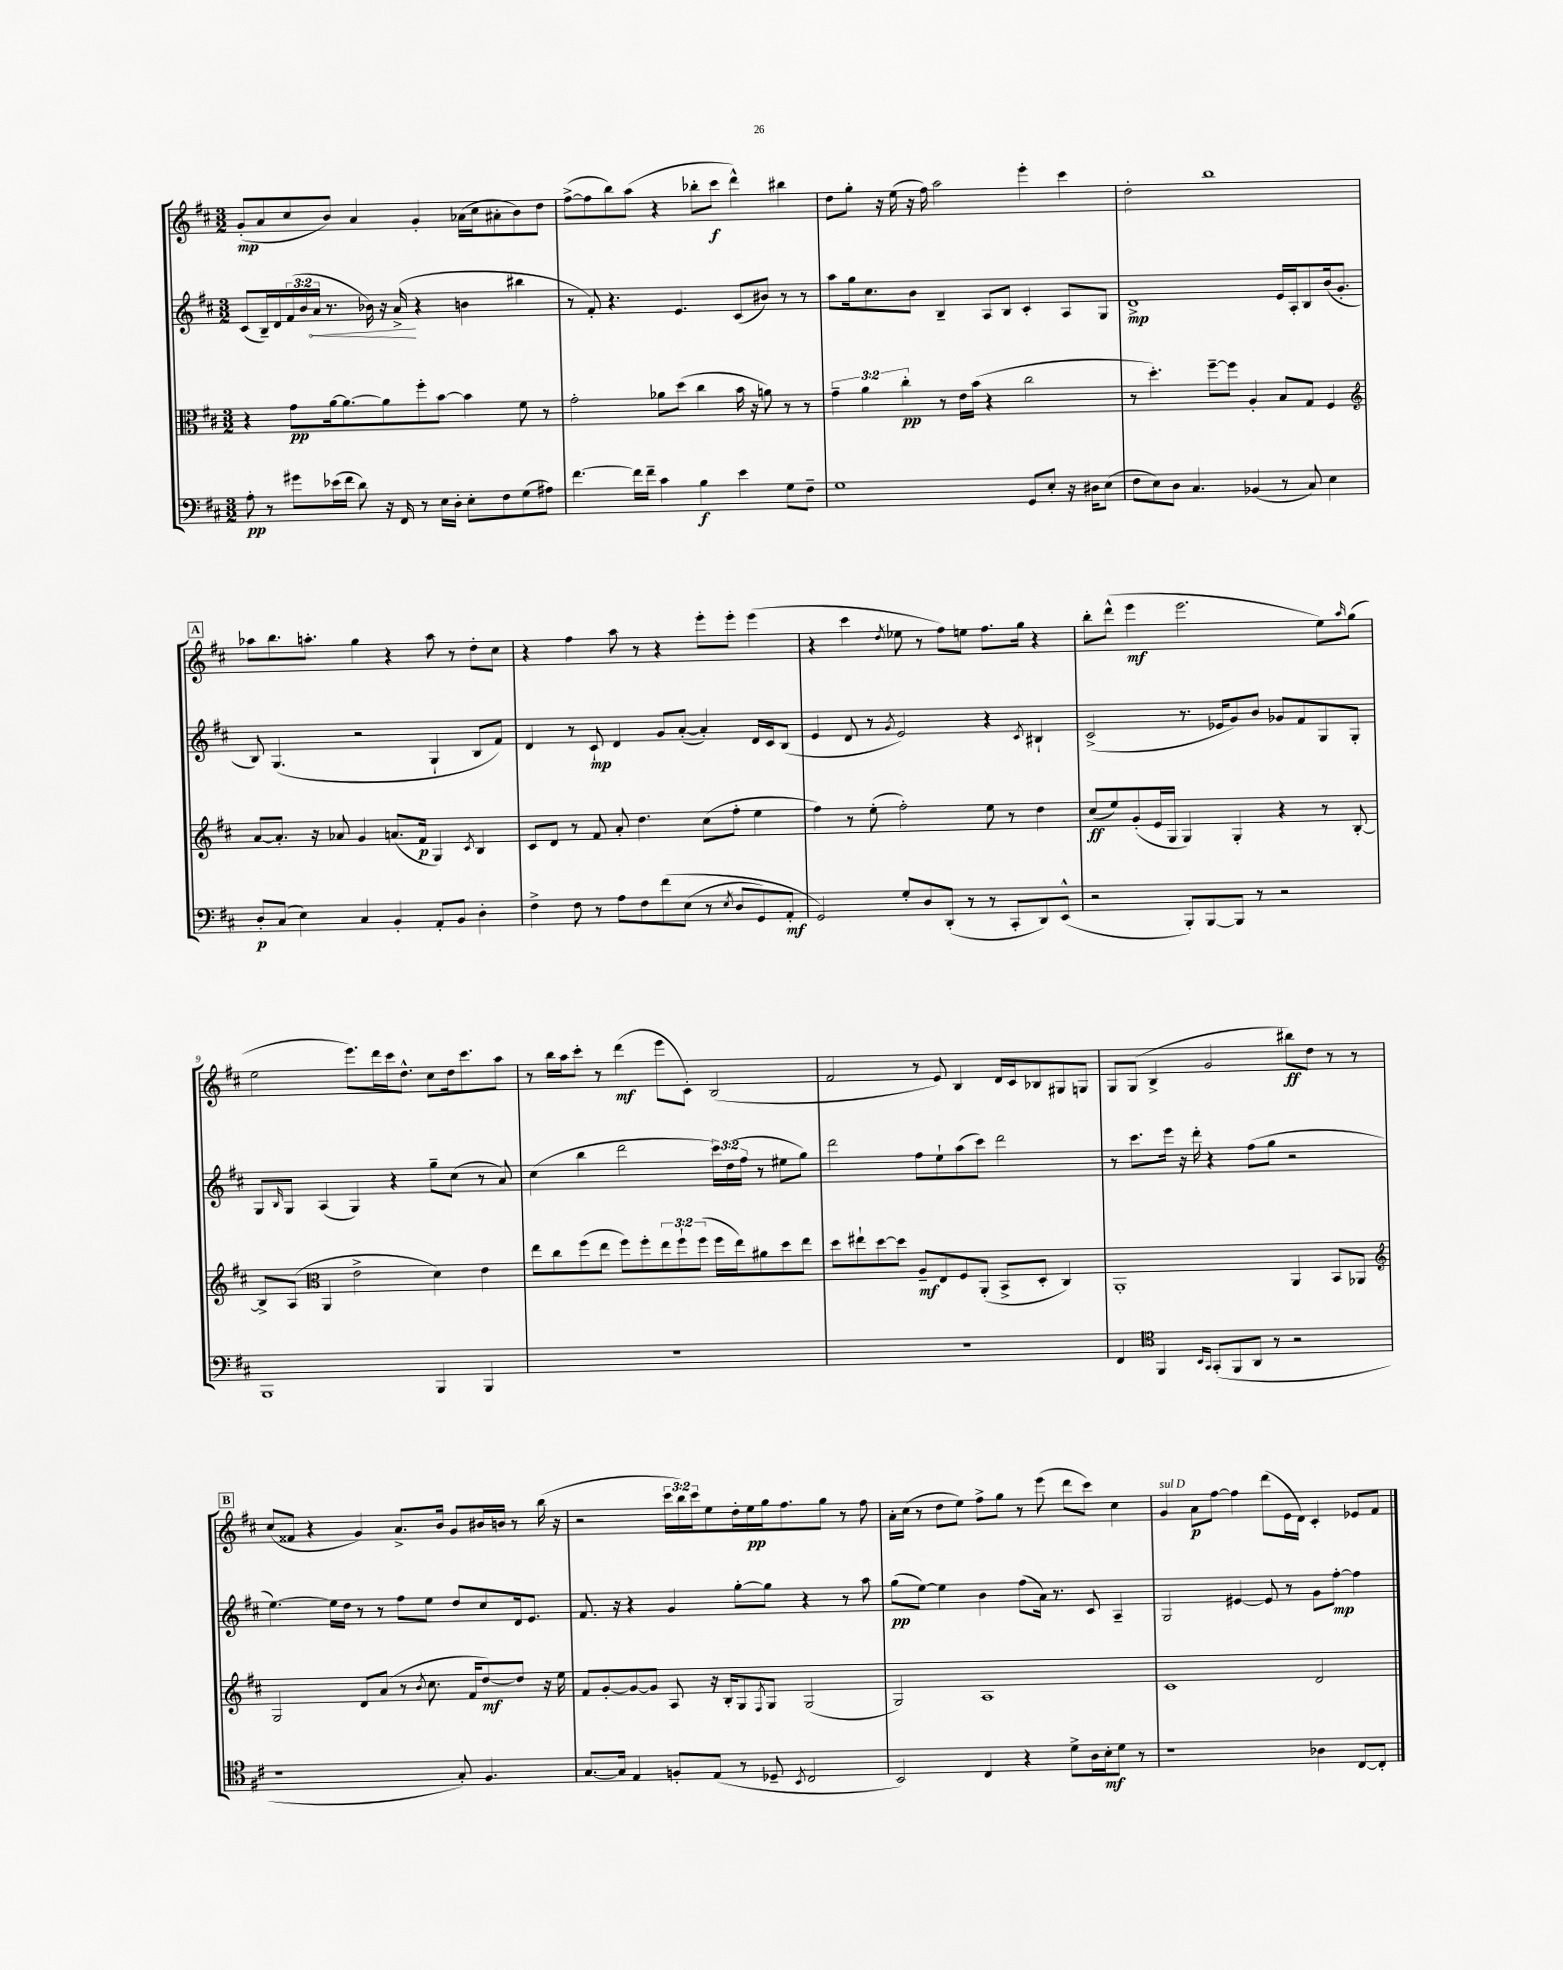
<<
\new StaffGroup <<
\new Staff = "s0" {
    \clef treble \key d \major \numericTimeSignature \time 3/2 \override Staff.TupletNumber.text = #tuplet-number::calc-fraction-text
    g'8-.\mp( a'8 cis''8 b'8) a'4 g'4-. aes'16( cis''16 ais'8-. b'8) d''8 |
    fis''8~->( fis''8 b''8) a''8( r4 bes''8-. cis'''8\f d'''4-^) bis''4 |
    d''8 g''8-. r16 e''16( r16 fis''16) a''2 e'''4-. cis'''4 |
    d''2-. b''1 |
    \mark \markup { \box "A" } aes''8 b''8. a''8.-. g''4 r4 a''8 r8 d''8-. cis''8 |
    r4 fis''4 a''8 r8 r4 e'''8-. e'''8-. e'''4( |
    r4 cis'''4 \acciaccatura { d''8 } ees''8 r8 fis''8) e''8 fis''8. g''16 r4 |
    b''8-. d'''8-^( e'''4\mf e'''2. e''8) \grace { a''16 } g''8( |
    e''2 e'''8.) d'''16 cis'''16 d''8.-^ cis''8 d''16 cis'''8. a''8 |
    r8 b''16 a''16 cis'''8-. r8 d'''4\mf( e'''8 cis'8-.) b2( |
    fis'2 r8 e'8) b4 d'16 cis'16 bes8 gis8 g8 |
    g8 g8( b4-> g'2 bis''8\ff) d''8 r8 r8 |
    \mark \markup { \box "B" } cis''8( fisis'8 r4 g'4) a'8.-> b'16 g'8 bis'16 b'16 r8 b''16( r16 |
    r2 \tuplet 3/2 { cis'''16 b''16) cis'''16 } e''8 d''16-. e''16\pp g''16 fis''8. g''8 r8 fis''8 |
    a'16-. cis''16( r8 d''8 e''8) fis''8-> g''8 r8 e'''8( d'''8 cis'''8) cis''4 |
    g'4^\markup { \italic "sul D" } a'8\p fis''8~ fis''4 d'''8( e'16 d'16) cis'4-. ees'8 fis'8 \bar "|." |
}
\new Staff = "s1" {
    \clef treble \key d \major \numericTimeSignature \time 3/2 \override Staff.TupletNumber.text = #tuplet-number::calc-fraction-text
    cis'8( b16--) d'16 \tuplet 3/2 { fis'16( b'16 \once \override Hairpin.circled-tip = ##t a'16\< } r8. bes'16) r16 a'16->\!( r4 b'4 bis''4 |
    r8 fis'8-.) r4. e'4. cis'8( bis'8) r8 r8 |
    a''8 g''16 cis''8. b'8 b4-- a8 b8 cis'4-. a8 g8 |
    d'1->\mp e'16 a16-. b8 b'16( g'8.-. |
    \mark \markup { \box "A" } b8) g4.( r2 g4-! b8 fis'8) |
    d'4 r8 cis'8-!\mp d'4 g'8 a'8~-.( a'4-.) d'16 cis'16 b8( |
    e'4 d'8 r8 \acciaccatura { g'8 } e'2) r4 \acciaccatura { cis'8 } bis4-! |
    cis'2->( r8. ees'16 g'8) b'8 ges'8 fis'8 g8 g8-. |
    g8 \grace { b16 } g8 a4( g4) r4 g''8-- cis''8( r8 a'8) |
    cis''4( b''4 d'''2 \tuplet 3/2 { cis'''16) d''16( fis''16 } r8 eis''8 g''8) |
    d'''2 fis''8 e''8-! a''8( cis'''8) d'''2 |
    r8 cis'''8. e'''16 r16 d'''16-. r4 fis''8( g''8 r2 |
    \mark \markup { \box "B" } e''4.~) e''16 d''16 r8 r8 fis''8 e''8 d''8 cis''8 d'16 e'8. |
    fis'8. r16 r4 g'4 g''8~-. g''8 r4 r8 a''8 |
    g''8\pp( e''8~) e''4 b'4 fis''8( a'16) r8. cis'8 a4-- |
    g2 eis'4~ eis'8 r8 g'8 fis''8~-.\mp fis''4 \bar "|." |
}
\new Staff = "s2" {
    \clef alto \key d \major \numericTimeSignature \time 3/2 \override Staff.TupletNumber.text = #tuplet-number::calc-fraction-text
    r4 g'8\pp a'16~ a'8.~ a'8 fis''8-. b'8~ b'4 fis'8 r8 |
    g'2-. aes'8 d''8( cis''4 b'16 r16 a'8) r8 r8 |
    \tuplet 3/2 { g'4-- a'4 cis''4-.\pp } r8 e'16 b'16( r4 cis''2 |
    r8 d''4.-.) fis''8~-- fis''8 a4-. b8 g8 fis4 |
    \mark \markup { \box "A" } \clef treble a'8~ a'8.-. r16 aes'8 g'4 a'8.( fis'16\p g4) \acciaccatura { cis'8 } b4 |
    cis'8 d'8 r8 fis'8 a'8-. d''4. cis''8( fis''8-. e''4 |
    fis''4) r8 e''8-.( fis''2-.) e''8 r8 d''4 |
    cis''8\ff( e''8) g'8-.( e'16 g16 g4) g4-. r4 r8 b8~-. |
    b8-> a8( \clef alto a,4 e'2-> d'4) e'4 |
    e''8 cis''8 fis''8( e''8 fis''8) fis''8-. \tuplet 3/2 { e''8 fis''8-! fis''8( } fis''16 e''16) ais'8 d''8 e''8 |
    d''8 eis''8-! d''8~ d''8 a8--\mf e8 fis8 a,8-.( b,8-> d8-. cis4) |
    a,1-. a,4 b,8 aes,8 |
    \mark \markup { \box "B" } \clef treble g2 d'8 a'8( r8 \acciaccatura { b'8 } cis''8. fis'16 d''8~\mf) d''8 r16 e''16 |
    fis'8 g'8~-. g'8~ g'8 a8 r16 b16-. g8 \acciaccatura { fis8 } g8 g2( |
    g2) a1 |
    cis'1 d'2 \bar "|." |
}
\new Staff = "s3" {
    \clef bass \key d \major \numericTimeSignature \time 3/2
    a8-.\pp r8 gis'8 ees'16( fis'16 d'8) r16 fis,16 r8 e16 d16-. e8-. fis8 g8( ais8) |
    fis'4.~ fis'16 fis'16-- cis'4 b4\f e'4 g8 fis8-- |
    g1 g,8 e8-. r16 dis16 e8( |
    fis8 e8) d8 cis4. bes,4( r8 cis8) e4 |
    \mark \markup { \box "A" } d8-.\p cis8( e4) cis4 b,4-. a,8-. b,8 d4-. |
    fis4-> fis8 r8 a8 fis8 fis'8\( e8( r8 \acciaccatura { e8 } d8 g,8) a,8-.\mf |
    g,2\) g8-. d8 d,8-.( r8 r8 cis,8-. d,8) e,8-^( |
    r2 b,,8-.) b,,8~ b,,8 r8 r2 |
    b,,1 b,,4 b,,4 |
    R1. |
    R1. |
    fis,4 \clef tenor fis,4 \grace { b,16 g,16 } g,8-.( fis,8 a,8 r8 r2 |
    \mark \markup { \box "B" } r1 g8-.) fis4. |
    g8.~ g16 e4 f8-. e8( r8 des8-- \acciaccatura { b,8 } cis2 |
    b,2) cis4 r4 d'8-> a16 b16-.\mf d'8 r8 |
    r1 aes4 cis8~ cis8-. \bar "|." |
}
>>
>>
